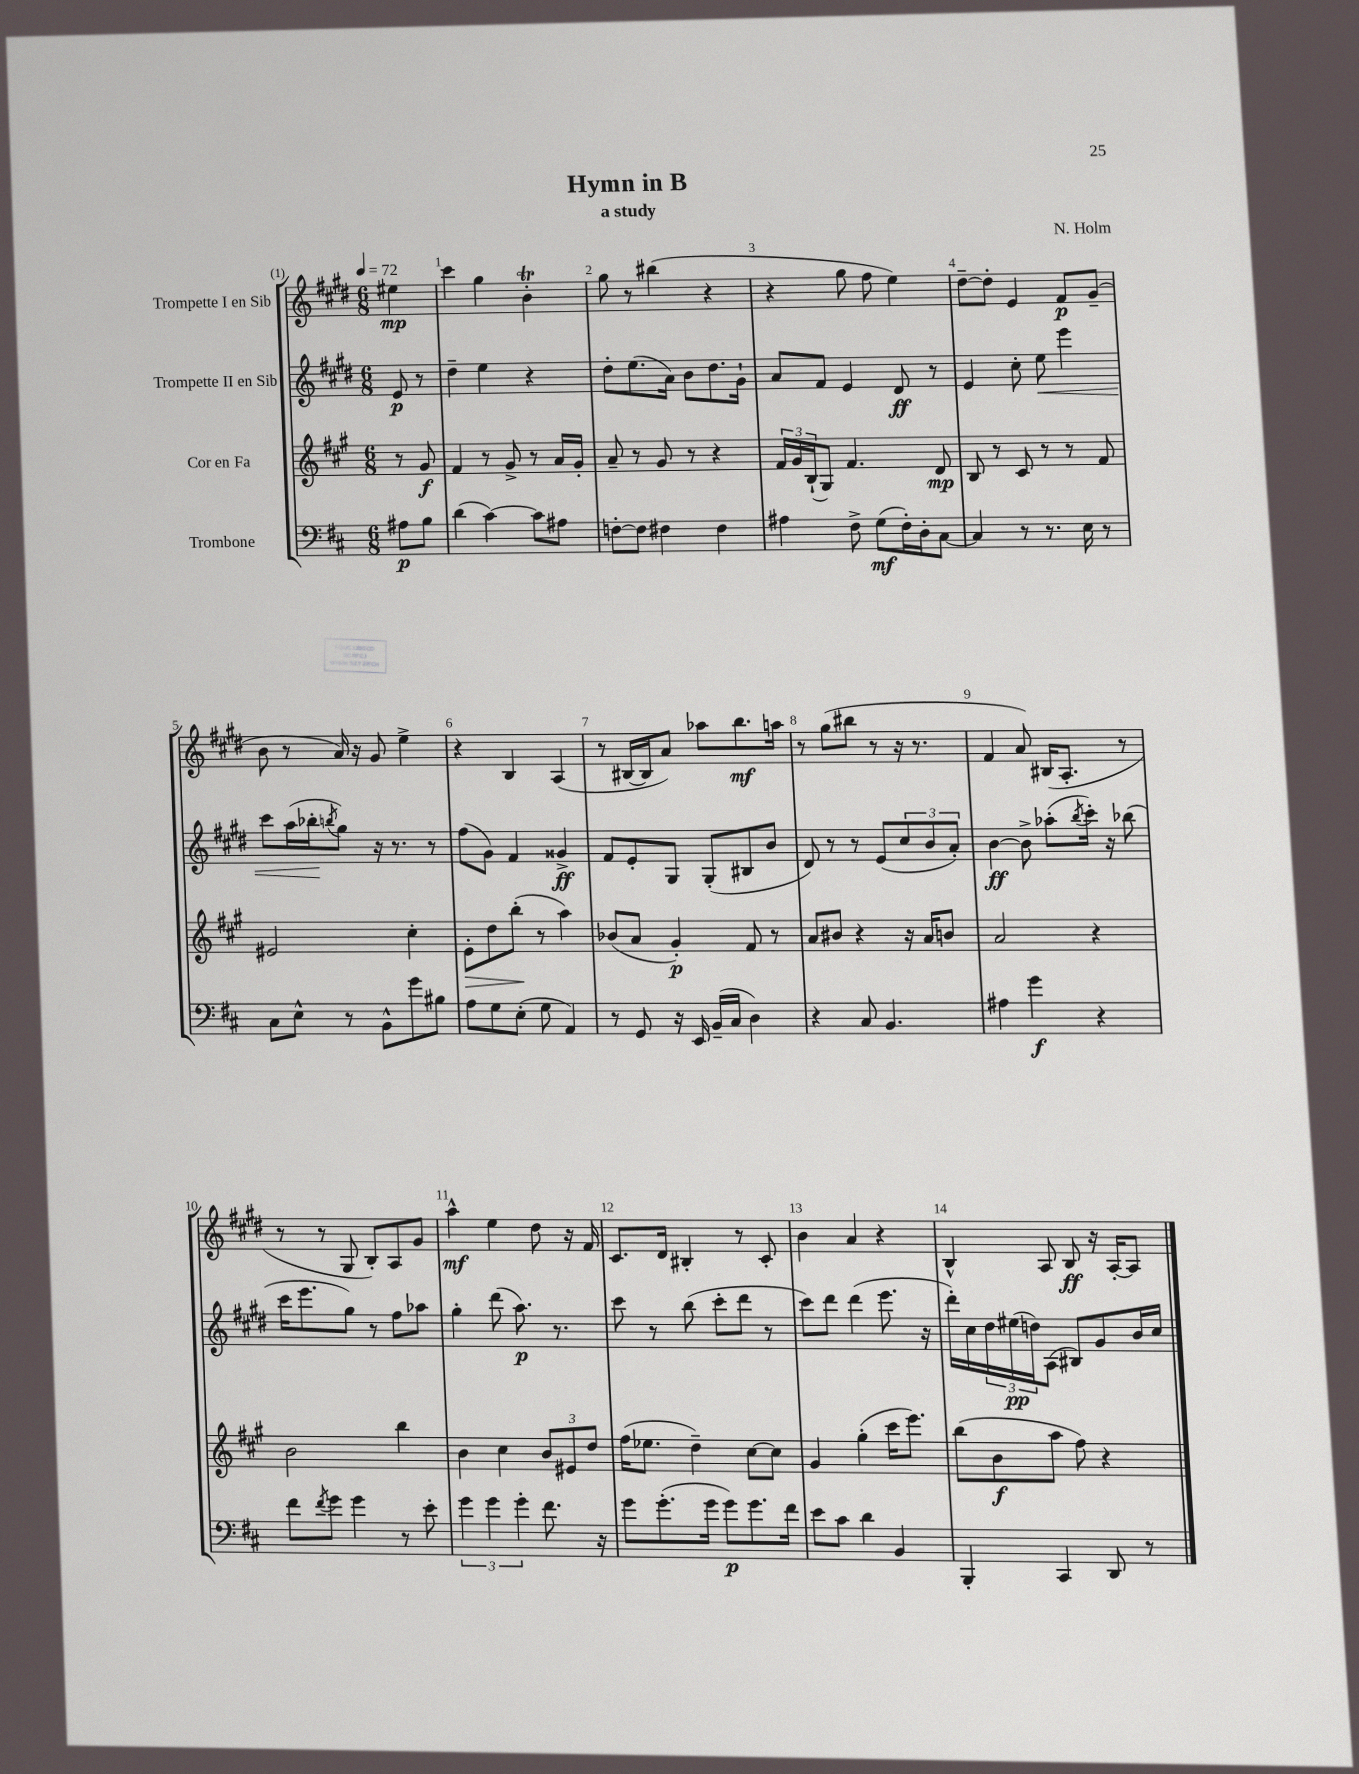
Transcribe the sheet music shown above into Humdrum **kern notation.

**kern	**dynam	**kern	**dynam	**kern	**dynam	**kern	**dynam
*part4	*part4	*part3	*part3	*part2	*part2	*part1	*part1
*staff4	*staff4	*staff3	*staff3	*staff2	*staff2	*staff1	*staff1
*I"Trombone	*	*I"Cor en Fa	*	*I"Trompette II en Sib	*	*I"Trompette I en Sib	*
*clefF4	*	*clefG2	*	*clefG2	*	*clefG2	*
*k[f#c#]	*	*k[f#c#g#]	*	*k[f#c#g#d#]	*	*k[f#c#g#d#]	*
*M6/8	*	*M6/8	*	*M6/8	*	*M6/8	*
*MM72	*	*MM72	*	*MM72	*	*MM72	*
=	=	=	=	=	=	=	=
8A#X\L	p	8r	.	8e/	p	4ee#X\	mp
8B\J	.	8g#/	f	8r	.	.	.
=1	=1	=1	=1	=1	=1	=1	=1
(4d\	.	4f#/	.	4dd#~\	.	4ccc#\	.
[4c#\)	.	8r	.	4ee\	.	4gg#\	.
.	.	8g#^/	.	.	.	.	.
8c#\L]	.	8r	.	4r	.	4bT'\	.
8A#X\J	.	16a/LL	.	.	.	.	.
.	.	16g#'/JJ	.	.	.	.	.
=2	=2	=2	=2	=2	=2	=2	=2
[8Fn'\L	.	8a~/	.	8dd#'\L	.	8gg#\	.
8F\J]	.	8r	.	(8.ee\	.	8r	.
4F#X\	.	8g#/	.	.	.	(4bb#X\	.
.	.	.	.	16a\Jk)	.	.	.
.	.	8r	.	8b\L	.	.	.
4F#\	.	4r	.	8.dd#\	.	4r	.
.	.	.	.	16g#`\Jk	.	.	.
=3	=3	=3	=3	=3	=3	=3	=3
4A#X\	.	24f#/LL	.	8a/L	.	4r	.
.	.	24g#/	.	.	.	.	.
.	.	(24B`/J	.	.	.	.	.
.	.	8G#/J)	.	8f#/J	.	.	.
8F#^\	.	4.f#/	.	4e/	.	8gg#\	.
(8G\L	mf	.	.	.	.	8ff#\	.
16F#'\L)	.	.	.	8d#/	ff	4ee\)	.
16D'\J	.	.	.	.	.	.	.
[8C#\J	.	8d/	mp	8r	.	.	.
=4	=4	=4	=4	=4	=4	=4	=4
4C#/]	.	8B/	.	4e/	.	[8dd#~\L	.
.	.	8r	.	.	.	8dd#'\J]	.
8r	.	8c#/	.	8cc#'\	.	4e/	.
!	!	!	!	!	!LO:HP:b	!	!
8.r	.	8r	.	8ee\	<	.	.
.	.	8r	.	4eee\	.	8f#/L	p
16E\	.	.	.	.	.	.	.
8r	.	8f#/	.	.	.	(8g#~/J	.
!!LO:LB:g=z
=5	=5	=5	=5	=5	=5	=5	=5
8C#\L	.	2e#X/	.	8ccc#\L	.	8b\	.
8E^^\J	.	.	.	(16aa\L	.	8r	.
.	.	.	.	16bb-X'\J	.	.	.
.	.	.	.	8qbbn/	.	.	.
8r	.	.	.	8gg#\J)	[	16a/)	.
.	.	.	.	.	.	16r	.
8BB^^\L	.	.	.	16r	.	8g#/	.
.	.	.	.	8.r	.	.	.
8g\	.	4cc#'\	.	.	.	4ee^\	.
8B#X\J	.	.	.	8r	.	.	.
=6	=6	=6	=6	=6	=6	=6	=6
!	!	!	!LO:HP:b	!	!	!	!
8A\L	.	8e'\L	>	(8ff#\L	.	4r	.
8G\	.	8dd\	.	8g#\J)	.	.	.
(8E'\J	.	(8bb'\J	.	4f#/	.	4B/	.
8G\	.	8r	]	.	.	.	.
4AA/)	.	4aa\)	.	4g##X^/	ff	(4A/	.
=7	=7	=7	=7	=7	=7	=7	=7
8r	.	(8b-X/L	.	8f#/L	.	8r	.
8GG/	.	8a/J	.	8e'/	.	[16B#X/LL	.
.	.	.	.	.	.	16B#/J]	.
16r	.	4g#'/)	p	8G#/J	.	8a/J)	.
16EE/	.	.	.	.	.	.	.
(16BB~/LL	.	.	.	(8G#'/L	.	8aa-X\L	.
16C#/JJ	.	.	.	.	.	.	.
4D\)	.	8f#/	.	8B#X/	.	8.bb\	mf
.	.	8r	.	8b/J	.	.	.
.	.	.	.	.	.	16aan\Jk	.
=8	=8	=8	=8	=8	=8	=8	=8
4r	.	8a/L	.	8d#/)	.	8r	.
.	.	8b#X/J	.	8r	.	(8gg#\L	.
8C#/	.	4r	.	8r	.	8bb#X\J	.
4.BB/	.	.	.	(8e/L	.	8r	.
.	.	16r	.	12cc#/	.	16r	.
.	.	16a/KL	.	.	.	8.r	.
.	.	.	.	12b/	.	.	.
.	.	8bn/J	.	.	.	.	.
.	.	.	.	12a'/J)	.	.	.
=9	=9	=9	=9	=9	=9	=9	=9
4A#X\	.	2a/	.	[4b\	ff	4f#/	.
4g\	f	.	.	8b^\]	.	8a/)	.
.	.	.	.	(8aa-X'\L	.	(16B#X/KL	.
.	.	.	.	.	.	8.A'/J	.
.	.	.	.	8qbb/	.	.	.
4r	.	4r	.	16ccc#'\Jk)	.	.	.
.	.	.	.	16r	.	.	.
.	.	.	.	(8bb-X\	.	8r	.
!!LO:LB:g=z
=10	=10	=10	=10	=10	=10	=10	=10
8f#\L	.	2b\	.	16ccc#\KL	.	8r	.
.	.	.	.	8.eee\	.	.	.
8qf#/	.	.	.	.	.	.	.
8g\J	.	.	.	.	.	8r	.
4g\	.	.	.	8gg#\J)	.	8G#/	.
.	.	.	.	8r	.	8B'/L)	.
8r	.	4bb\	.	8ff#\L	.	8A/	.
8e'\	.	.	.	8aa-X\J	.	8g#/J	.
=11	=11	=11	=11	=11	=11	=11	=11
6g\	.	4b\	.	4gg#'\	.	4aa^^\	mf
6g\	.	.	.	.	.	.	.
.	.	4cc#\	.	(8ddd#\	.	4ee\	.
6g'\	.	.	.	.	.	.	.
.	.	.	.	8.aa\)	p	.	.
8.f#\	.	12b/L	.	.	.	8dd#\	.
.	.	.	.	8.r	.	.	.
.	.	12e#X/	.	.	.	.	.
.	.	.	.	.	.	16r	.
.	.	12dd/J	.	.	.	.	.
16r	.	.	.	.	.	16f#/	.
=12	=12	=12	=12	=12	=12	=12	=12
8g\L	.	(16ff#\KL	.	8ccc#\	.	8.c#/L	.
.	.	8.ee-X\J	.	.	.	.	.
(8.g'\	.	.	.	8r	.	.	.
.	.	.	.	.	.	16d#/Jk	.
.	.	4dd~\)	.	(8bb\	.	4B#X'/	.
16g\Jk	.	.	.	.	.	.	.
8g\L)	p	.	.	8ccc#'\L	.	.	.
8.g\	.	[8cc#\L	.	8ddd#\J	.	8r	.
.	.	8cc#\J]	.	8r	.	8c#'/	.
16f#\Jk	.	.	.	.	.	.	.
=13	=13	=13	=13	=13	=13	=13	=13
8e\L	.	4g#/	.	8ccc#\L)	.	4b\	.
8c#\J	.	.	.	8ddd#\J	.	.	.
4d\	.	(4gg#'\	.	(4ddd#\	.	4a/	.
4BB/	.	16ccc#\KL	.	8.eee\	.	4r	.
.	.	8.eee\J)	.	.	.	.	.
.	.	.	.	16r	.	.	.
=14	=14	=14	=14	=14	=14	=14	=14
4BBB'/	.	(8bb\L	.	16ddd#'\LL)	.	4B^^/	.
.	.	.	.	16cc#\	.	.	.
.	.	8b\	f	24dd#\	.	.	.
.	.	.	.	(24ee#X\	pp	.	.
.	.	.	.	24ddn\J)	.	.	.
4CC#/	.	8aa\J	.	(8A\J	.	8A/	.
.	.	8ff#\)	.	8B#X/L)	.	8B/	ff
8DD/	.	4r	.	8g#/	.	16r	.
.	.	.	.	.	.	[16A'/KL	.
8r	.	.	.	16b/L	.	8A/J]	.
.	.	.	.	16cc#/JJ	.	.	.
==	==	==	==	==	==	==	==
*-	*-	*-	*-	*-	*-	*-	*-
